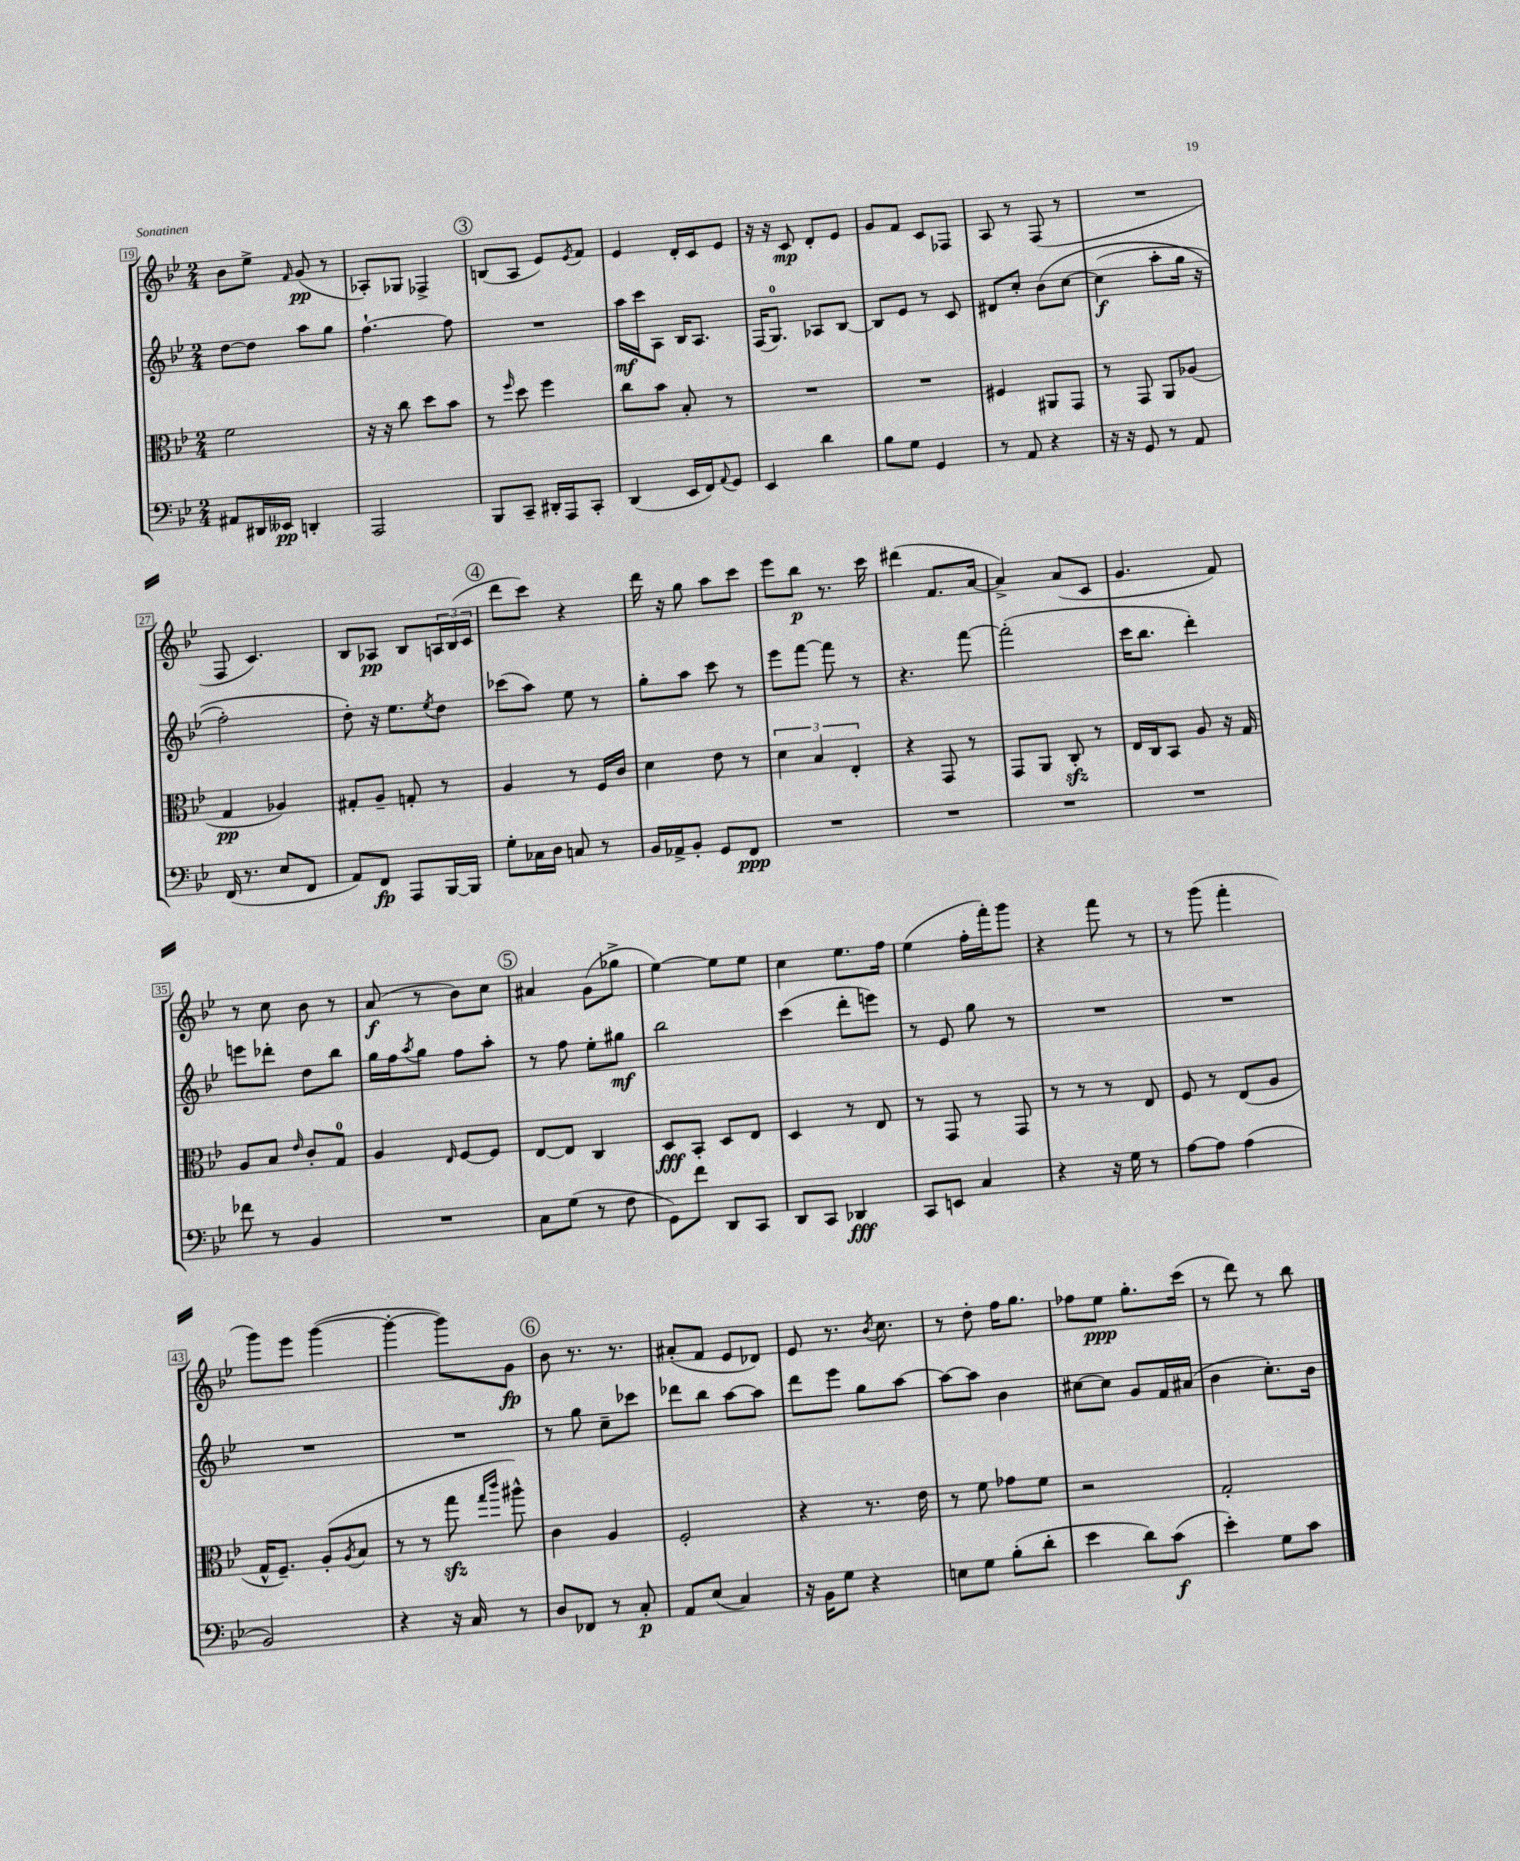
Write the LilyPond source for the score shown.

<<
\new StaffGroup <<
\new Staff = "s0" {
    \clef treble \key bes \major \numericTimeSignature \time 2/4
    bes'8 ees''8-> \grace { f'16 } g'8\pp( r8 |
    aes8-.) ges8 fes4-> |
    \mark \markup { \circle "3" } b8( a8 ees'8) \acciaccatura { ees'8 } f'8 |
    ees'4 d'16-. c'16 ees'8 |
    r16 r16 c'8\mp d'8-. ees'8 |
    g'8 f'8 c'8 fes8 |
    a8 r8 f8( r8 |
    R2 |
    f8 c'4.) |
    bes8 aes8\pp bes8 \tuplet 3/2 { a16 bes16( c'16 } |
    \mark \markup { \circle "4" } d'''8 c'''8) r4 |
    d'''16 r16 g''8 a''8 c'''8 |
    ees'''8 bes''8\p r8. c'''16 |
    dis'''4( f'8. a'16~ |
    a'4->) a'8( c'8 |
    g'4. f'8) |
    r8 c''8 bes'8 r8 |
    a'8\f( r8 bes'8) c''8 |
    \mark \markup { \circle "5" } ais'4 g'8( ges''8-> |
    ees''4~) ees''8 ees''8 |
    c''4 ees''8. f''16 |
    ees''4( f''16-. f'''16-.) g'''8 |
    r4 f'''8 r8 |
    r8 g'''8( f'''4-. |
    g'''8) ees'''8 g'''4~( |
    g'''4~-. g'''8) g'8\fp |
    \mark \markup { \circle "6" } bes'8 r8. r8. |
    ais'8-.( f'8 ees'8 des'8) |
    ees'8 r8. \acciaccatura { bes'8 } c''8. |
    r8 d''8-. f''16 g''8. |
    fes''8 ees''8\ppp g''8.-. c'''16( |
    r8 d'''8) r8 bes''8 \bar "|." |
}
\new Staff = "s1" {
    \clef treble \key bes \major \numericTimeSignature \time 2/4
    d''8~ d''8 a''8 g''8 |
    f''4.~-! f''8 |
    \mark \markup { \circle "3" } R2 |
    a''16\mf c'''16 a8 bes16 a8. |
    f16( g8.-0) aes8 bes8~ |
    bes8 ees'8 r8 c'8 |
    dis'8 c''8-. bes'8\( c''8~ |
    c''4\f( a''8-. g''16 r16 |
    f''2-.) |
    d''8-.\) r16 ees''8. \acciaccatura { ees''8 } d''8 |
    \mark \markup { \circle "4" } ces'''8( a''8) ees''8 r8 |
    g''8-. a''8 c'''8 r8 |
    ees'''8 f'''8~ f'''8 r8 |
    r4. f'''8~ |
    f'''2-.( |
    c'''16 bes''8. d'''4-.) |
    e'''8 des'''8-. d''8 bes''8 |
    g''16 f''16 \acciaccatura { a''8 } g''8 f''8 a''8-. |
    \mark \markup { \circle "5" } r8 f''8 ees''8-. gis''8\mf |
    bes''2 |
    c'''4( d'''8-. e'''8) |
    r8 ees'8 g''8 r8 |
    R2 |
    R2 |
    R2 |
    R2 |
    \mark \markup { \circle "6" } r8 g''8 c''8-- ces'''8 |
    des'''8 bes''8 a''8~ a''8 |
    d'''8 ees'''8 g''8 a''8~ |
    a''8~ a''8 bes'4 |
    cis''8~ cis''8 g'8 f'16 ais'16( |
    bes'4 c''8.-.) bes'16 \bar "|." |
}
\new Staff = "s2" {
    \clef alto \key bes \major \numericTimeSignature \time 2/4
    f'2 |
    r16 r16 c''8 d''8 bes'8 |
    \mark \markup { \circle "3" } r8 \grace { f''16 } d''8 f''4 |
    c''8 bes'8 bes8-. r8 |
    R2 |
    R2 |
    fis4 ais,8 g,8 |
    r8 g,8 a,8 aes8( |
    g4\pp aes4) |
    gis8-. a8-- g8-. r8 |
    \mark \markup { \circle "4" } a4 r8 f16 c'16 |
    d'4 ees'8 r8 |
    \tuplet 3/2 { d'4 bes4 ees4-. } |
    r4 g,8 r8 |
    g,8 a,8 c8-.\sfz r8 |
    ees16 c16 bes,8 a8 r16 g16 |
    a8 bes8 \grace { ees'16 } c'8-. g8-0 |
    a4 \grace { ees16 } f8~ f8 |
    \mark \markup { \circle "5" } ees8~ ees8 c4 |
    d8\fff bes,8-. d8 ees8 |
    d4 r8 ees8 |
    r8 g,8 r8 g,8 |
    r8 r8 r8 ees8 |
    f8 r8 ees8( a8 |
    g16-^ f8.--) a8-.( \acciaccatura { a8 } bes8 |
    r8 r8 g''8\sfz \grace { g''16 c'''16 } ais''8-^) |
    \mark \markup { \circle "6" } c'4 a4 |
    f2-. |
    r4 r8. ees'16 |
    r8 f'8 ges'8 f'8 |
    r2 |
    g2-. \bar "|." |
}
\new Staff = "s3" {
    \clef bass \key bes \major \numericTimeSignature \time 2/4
    ais,8 dis,16 eeses,16\pp d,4-. |
    a,,2 |
    \mark \markup { \circle "3" } bes,,8 c,8-- dis,16-. a,,16 c,8-. |
    d,4( ees,16 f,16) \appoggiatura { a,8 } g,8 |
    ees,4 d'4 |
    bes8 g8 g,4 |
    r8 a,8 r4 |
    r16 r16 g,8 r8 a,8 |
    f,16( r8. ees8 f,8 |
    a,8) f,8\fp a,,8 bes,,16~ bes,,16 |
    \mark \markup { \circle "4" } g8-. ces16 d16 c8 r8 |
    bes,16 aes,16-> bes,8-. g,8 f,8\ppp |
    R2 |
    R2 |
    R2 |
    R2 |
    fes'8 r8 bes,4 |
    R2 |
    \mark \markup { \circle "5" } c8 g8( r8 f8 |
    g,8) f'8 d,8 c,8 |
    d,8 c,8 des,4\fff |
    c,8 e,8 c4 |
    r4 r16 g16 r8 |
    a8~ a8 a4( |
    bes,2) |
    r4 r16 c16 r8 |
    \mark \markup { \circle "6" } d8 fes,8 r8 c8-.\p |
    a,8 ees8( c4) |
    r16 bes,16 g8 r4 |
    e8 g8 bes8-.( d'8-. |
    ees'4 d'8) c'8\f( |
    ees'4-.) g8 c'8 \bar "|." |
}
>>
>>
\layout { \context { \Score currentBarNumber = #19 \override BarNumber.stencil = #(make-stencil-boxer 0.1 0.3 ly:text-interface::print) } }
